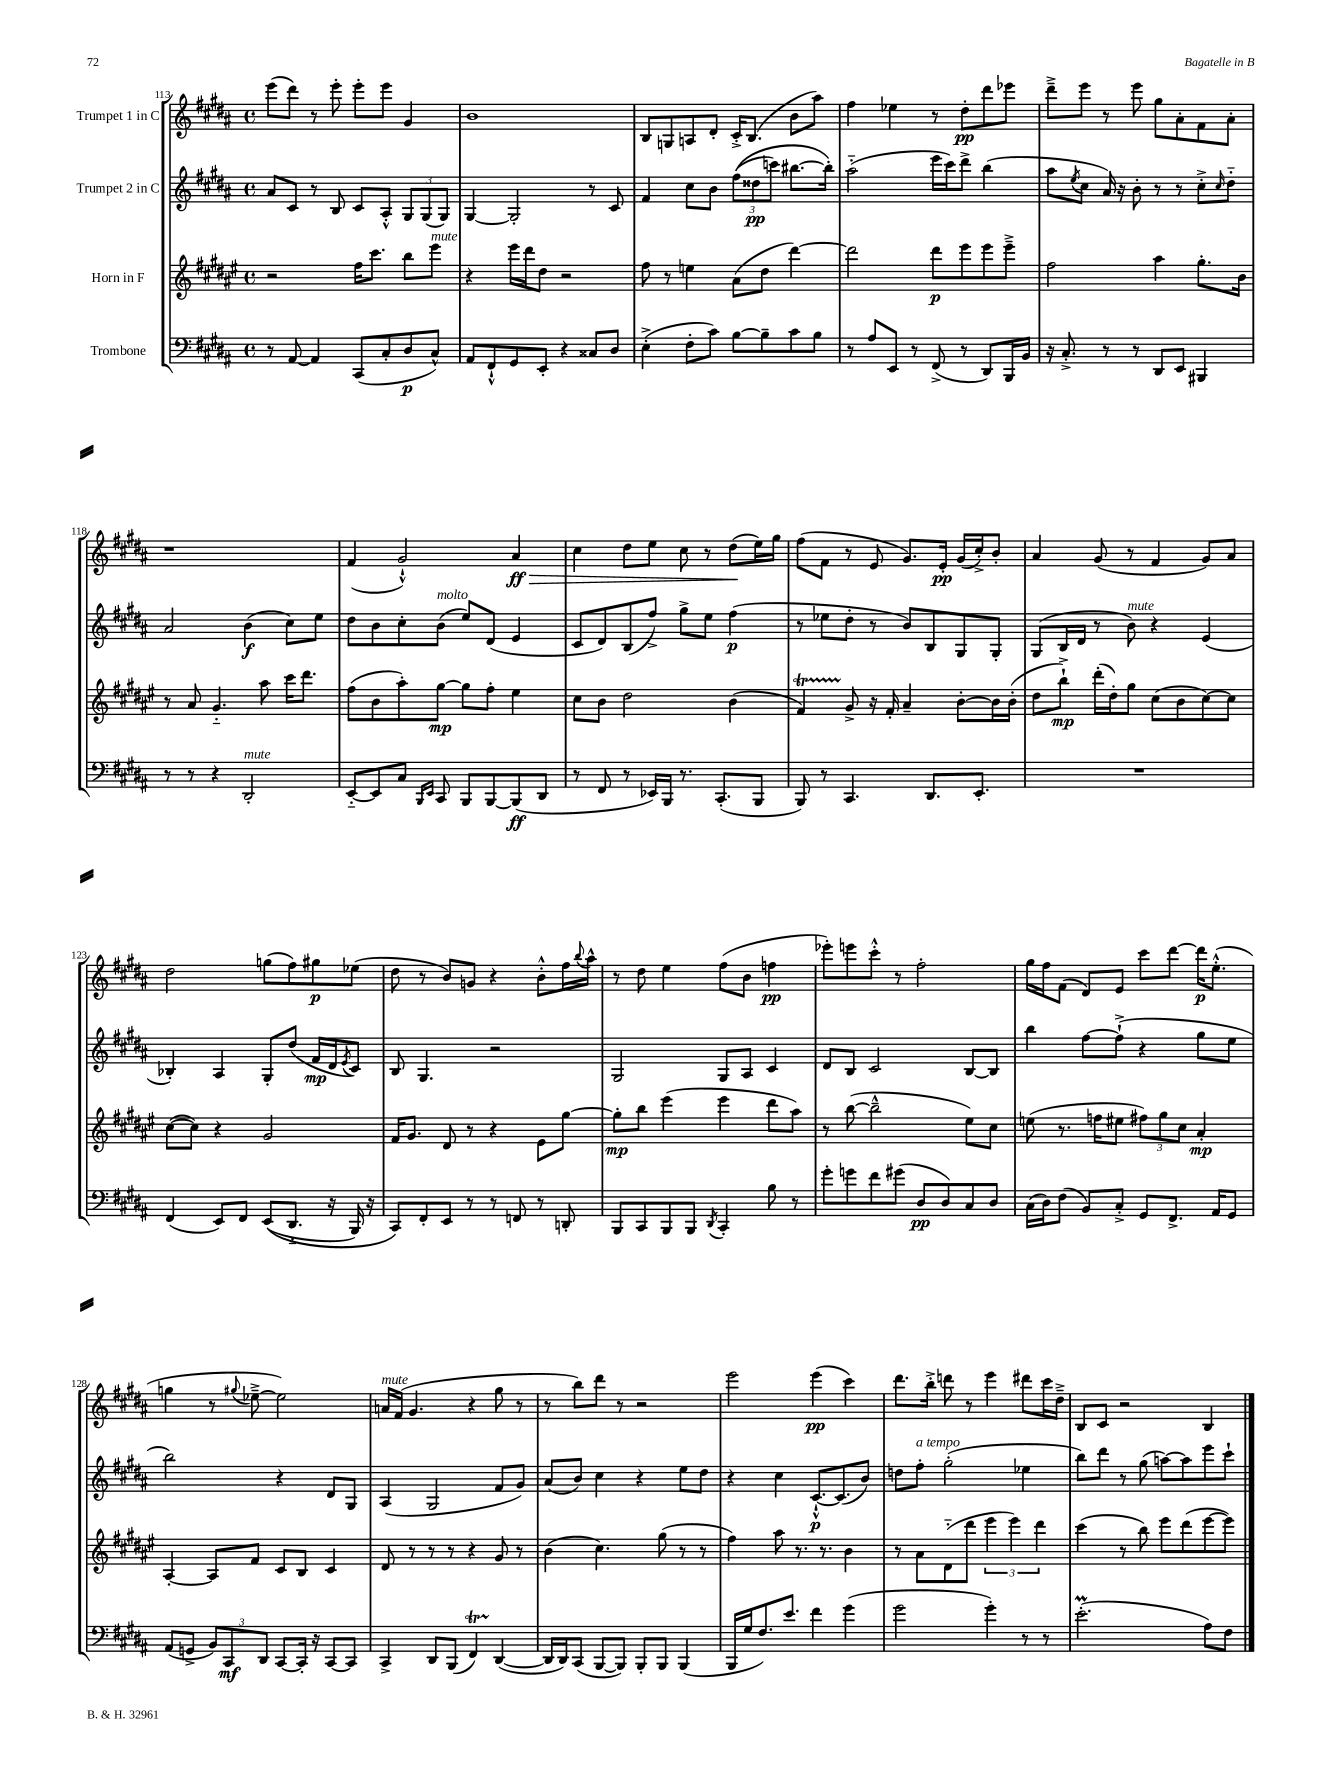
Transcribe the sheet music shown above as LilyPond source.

<<
\new StaffGroup <<
\new Staff = "s0" \with { instrumentName = "Trumpet 1 in C" } {
    \clef treble \key b \major \defaultTimeSignature \time 4/4
    e'''8( dis'''8) r8 e'''8-. e'''8-. e'''8 gis'4 |
    b'1 |
    b8 g8 a8 dis'8-. cis'16-.-> b8.( b'8 ais''8) |
    fis''4 ees''4 r8 dis''8-.\pp dis'''8 ees'''8 |
    dis'''8---> e'''8 r8 e'''8 gis''8 ais'8-. fis'8 ais'8-. |
    r1 |
    fis'4( gis'2-!-^) ais'4\ff\> |
    cis''4 dis''8 e''8 cis''8 r8 dis''8\!( e''16) gis''16 |
    fis''8( fis'8 r8 e'8 gis'8.) e'16-.\pp gis'16( cis''16-.->) b'8-. |
    ais'4 gis'8( r8 fis'4 gis'8) ais'8 |
    dis''2 g''8( fis''8) gis''8\p ees''8( |
    dis''8 r8 b'8) g'8 r4 b'8-.-^ fis''16 \appoggiatura { b''8 } ais''16-^ |
    r8 dis''8 e''4 fis''8( b'8 f''4\pp |
    ees'''8-.) e'''8 cis'''8-.-^ r8 fis''2-. |
    gis''16 fis''16 fis'8( dis'8) e'8 cis'''8 dis'''8~ dis'''16\p e''8.-.-^( |
    g''4 r8 \appoggiatura { gis''8 } ees''8~---> ees''2) |
    a'16^\markup { \italic "mute" } fis'16( gis'4. r4 gis''8 r8 |
    r8 b''8) dis'''8 r8 r2 |
    e'''2 e'''4\pp( cis'''4) |
    dis'''8. b''16-.-> d'''8 r8 e'''4 dis'''8 cis'''16 dis''16---> |
    b8 cis'8 r2 b4 \bar "|." |
}
\new Staff = "s1" \with { instrumentName = "Trumpet 2 in C" } {
    \clef treble \key b \major \defaultTimeSignature \time 4/4
    ais'8 cis'8 r8 b8 cis'8 ais8-.-^ \tuplet 3/2 { gis8 gis8( gis8) } |
    gis4~ gis2-. r8 cis'8 |
    fis'4 cis''8 b'8 \tuplet 3/2 { fis''8(\( disis''8\pp c'''8) } bis''8.~ bis''16-.\) |
    ais''2-_( e'''16 cis'''16) dis'''8-> b''4( |
    ais''8 \acciaccatura { e''8 } cis''8 ais'16) r16 b'8-. r8 r8 cis''8-.-> \grace { cis''16 } dis''8-_ |
    ais'2 b'4\f( cis''8) e''8 |
    dis''8 b'8 cis''8-. b'8^\markup { \italic "molto" }( e''8) dis'8( e'4 |
    cis'8 dis'8) b8( fis''8->) gis''8-> e''8 fis''4\p( |
    r8 ees''8 dis''8-. r8 b'8) b8 gis8 gis8-. |
    gis8( b16 dis'16 r8 b'8^\markup { \italic "mute" }) r4 e'4( |
    bes4-.) ais4 gis8-. dis''8( fis'16\mp dis'16 \acciaccatura { e'8 } cis'8) |
    b8 gis4. r2 |
    gis2 gis8 ais8 cis'4 |
    dis'8 b8 cis'2 b8~ b8 |
    b''4 fis''8~ fis''8-!->( r4 gis''8 e''8 |
    b''2) r4 dis'8 gis8 |
    ais4( gis2 fis'8 gis'8) |
    ais'8( b'8) cis''4 r4 e''8 dis''8 |
    r4 cis''4 cis'8.~-!-^\p cis'8.( b'8) |
    d''8 fis''8-.^\markup { \italic "a tempo" } gis''2-.( ees''4 |
    b''8) dis'''8 r8 gis''8( a''8~) a''8 e'''8 cis'''8-! \bar "|." |
}
\new Staff = "s2" \with { instrumentName = "Horn in F" } {
    \clef treble \key fis \major \defaultTimeSignature \time 4/4
    r2 fis''16 cis'''8. b''8 eis'''8^\markup { \italic "mute" } |
    r4 eis'''16 dis'''16 dis''8 r2 |
    fis''8 r8 e''4 ais'8( dis''8 dis'''4~) |
    dis'''2 dis'''8\p eis'''8 eis'''8 eis'''8---> |
    fis''2 ais''4 gis''8.-. b'16 |
    r8 ais'8 gis'4.-_ ais''8 cis'''16 dis'''8. |
    fis''8( b'8 ais''8-.) gis''8~\mp gis''8 fis''8-. eis''4 |
    cis''8 b'8 dis''2 b'4( |
    fis'4\startTrillSpan) gis'8->\stopTrillSpan r16 fis'16-. ais'4-- b'8~-. b'16 b'16-.( |
    dis''8 b''8-!->\mp) dis'''16-.( dis''16-.) gis''8 cis''8( b'8 cis''8~) cis''8 |
    cis''8~( cis''8) r4 gis'2 |
    fis'16 gis'8. dis'8 r8 r4 eis'8 gis''8~ |
    gis''8-.\mp b''8 eis'''4( eis'''4 dis'''8 ais''8) |
    r8 b''8~( b''2---^ eis''8) cis''8 |
    e''8( r8. f''16 eis''8 \tuplet 3/2 { fis''8) gis''8 cis''8 } ais'4-.\mp |
    ais4~-. ais8 fis'8 cis'8 b8 cis'4 |
    dis'8 r8 r8 r8 r4 gis'8 r8 |
    b'4( cis''4.) gis''8( r8 r8 |
    fis''4) ais''8 r8. r8. b'4 |
    r8 ais'8 dis'8-_( dis'''8 \tuplet 3/2 { eis'''4 eis'''4) dis'''4 } |
    cis'''4( r8 b''8) eis'''8 dis'''8( eis'''8~ eis'''8) \bar "|." |
}
\new Staff = "s3" \with { instrumentName = "Trombone" } {
    \clef bass \key b \major \defaultTimeSignature \time 4/4
    r8 ais,8~ ais,4 cis,8( cis8-. dis8\p cis8-^) |
    ais,8 fis,8-!-^ gis,8 e,8-. r4 cisis8 dis8 |
    e4-.->( fis8-. cis'8) b8~ b8-- cis'8 b8 |
    r8 ais8 e,8 r8 fis,8->( r8 dis,8) b,,16 b,16 |
    r16 cis8.-.-> r8 r8 dis,8 e,8 bis,,4 |
    r8 r8 r4 dis,2-.^\markup { \italic "mute" } |
    e,8~-_ e,8 cis8 \grace { b,,16 e,16 } cis,8 b,,8 b,,8~ b,,8\ff( dis,8 |
    r8 fis,8 r8 ees,16) b,,16 r8. cis,8.-.( b,,8 |
    b,,8) r8 cis,4. dis,8. e,8.-. |
    R1 |
    fis,4( e,8) fis,8 e,8(\( dis,8.-_ r16 b,,16) r16 |
    cis,8\) fis,8-. e,8 r8 r8 f,8 r8 d,8-. |
    b,,8 cis,8 b,,8 b,,8 \acciaccatura { dis,8 } cis,4-. b8 r8 |
    gis'8-. g'8 fis'8 gis'8( dis8\pp dis8) cis8 dis8 |
    cis16( dis16) fis8( b,8) cis8-.-> gis,8 fis,8.-> ais,16 gis,8 |
    ais,8( g,8-> \tuplet 3/2 { b,8) cis,8\mf dis,8 } cis,8~ cis,16-. r16 cis,8~ cis,8 |
    cis,4-> dis,8 b,,8( fis,4\startTrillSpan) dis,4~\stopTrillSpan( |
    dis,16 dis,16) cis,8( b,,8~ b,,8) b,,8-. b,,8 b,,4( |
    b,,16 gis16 fis8.) e'8. fis'4 gis'4( |
    gis'2 gis'4-.) r8 r8 |
    e'2.-.\prall( ais8) fis8 \bar "|." |
}
>>
>>
\layout { \context { \Score currentBarNumber = #113 } }
